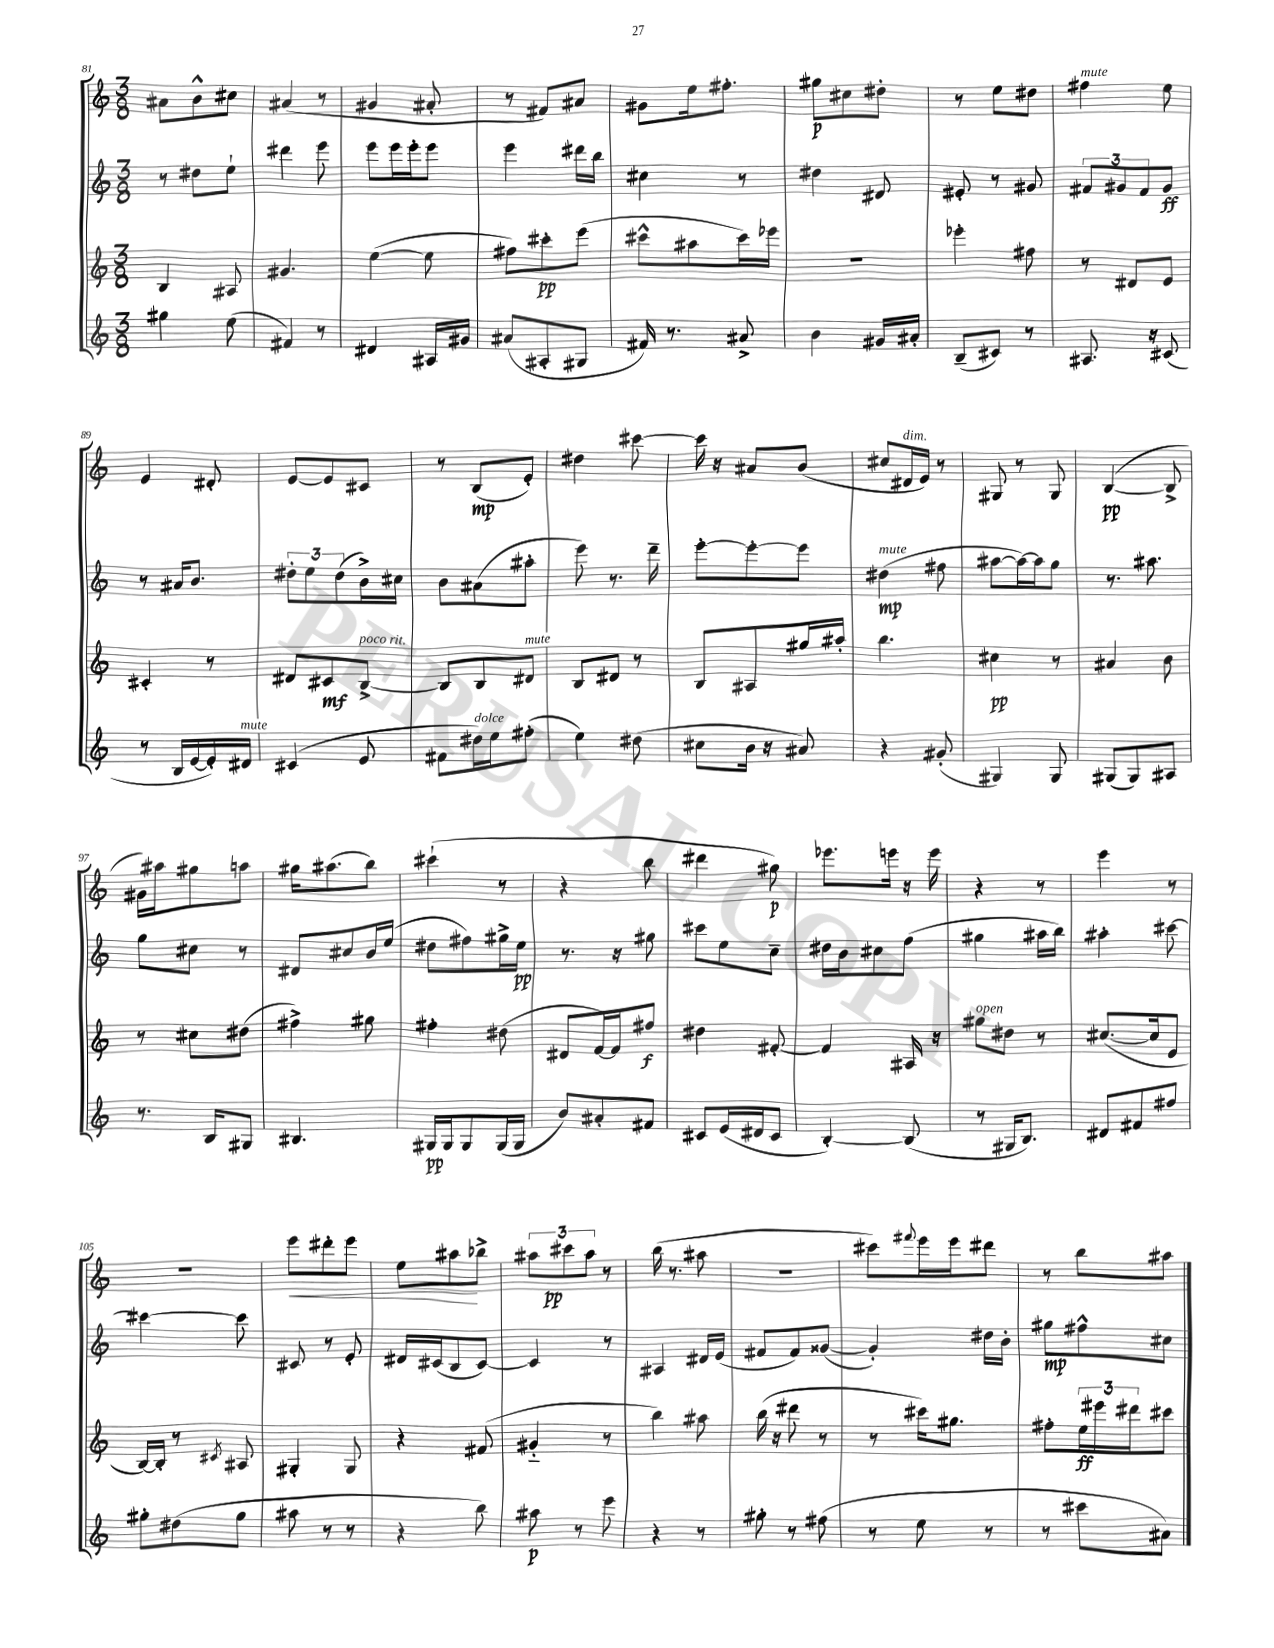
<<
\new StaffGroup <<
\new Staff = "s0" {
    \clef treble \key c \major \numericTimeSignature \time 3/8
    ais'8 b'8-^ cis''8 |
    ais'4( r8 |
    gis'4 ais'8-. |
    r8 fis'8) ais'8 |
    gis'8 e''16 fis''8.-. |
    gis''8\p cis''8 dis''8-. |
    r8 e''8 dis''8 |
    fis''4^\markup { \italic "mute" } e''8 |
    e'4 dis'8-. |
    e'8~ e'8 cis'8 |
    r8 b8\mp( e'8-.) |
    dis''4 cis'''8~ |
    cis'''16 r16 ais'8 b'8( |
    cis''8 dis'16^\markup { \italic "dim." } e'16) r8 |
    gis8 r8 gis8 |
    b4~\pp( b8-> |
    gis'16) ais''16 gis''8 a''8 |
    gis''16 ais''8.( b''8) |
    cis'''4-!( r8 |
    r4 b''8 |
    dis'''4 gis''8\p) |
    ees'''8. e'''16 r16 e'''16 |
    r4 r8 |
    e'''4 r8 |
    R4. |
    e'''8\< dis'''8-. e'''8 |
    e''8 ais''8\! bes''8-> |
    \tuplet 3/2 { ais''8 cis'''8\pp ais''8 } r8 |
    b''16( r8. ais''8 |
    R4. |
    cis'''8) \appoggiatura { fis'''8 } e'''16 e'''16 dis'''8 |
    r8 b''8 ais''8 \bar "|." |
}
\new Staff = "s1" {
    \clef treble \key c \major \numericTimeSignature \time 3/8
    r8 dis''8 e''8-! |
    dis'''4 e'''8 |
    e'''8 e'''16 e'''16-. e'''8 |
    e'''4 dis'''16 b''16 |
    cis''4 r8 |
    dis''4 dis'8 |
    eis'8-. r8 gis'8 |
    \tuplet 3/2 { fis'8 gis'8 fis'8 } gis'8\ff |
    r8 ais'16 b'8. |
    \tuplet 3/2 { dis''8-. e''8 dis''8( } b'16->) cis''16 |
    b'8 ais'8( ais''8-. |
    e'''8) r8. d'''16-- |
    e'''8~-. e'''8~-. e'''8 |
    dis''4\mp^\markup { \italic "mute" }( fis''8 |
    ais''8~ ais''16~) ais''16 g''8 |
    r8. ais''8. |
    g''8 cis''8 r8 |
    dis'8 cis''8 b'16 e''16( |
    dis''8 fis''8) gis''16-> e''16\pp |
    r8. r16 gis''8 |
    cis'''8 e''8 c''8-- |
    dis''16 b'16 cis''8 f''8( |
    gis''4 ais''16 b''16) |
    ais''4-. cis'''8~ |
    cis'''4~ cis'''8 |
    cis'8 r8 e'8-. |
    dis'16 cis'16( b8 cis'8~) |
    cis'4 r8 |
    ais4 dis'16 e'16( |
    fis'8 fis'8) gisis'8~( |
    gisis'4-.) dis''16 b'16-. |
    gis''8\mp fis''8-^ cis''8 \bar "|." |
}
\new Staff = "s2" {
    \clef treble \key c \major \numericTimeSignature \time 3/8
    b4 ais8 |
    gis'4. |
    e''4~( e''8 |
    fis''8) cis'''8-.\pp e'''8( |
    cis'''8-^ ais''8 cis'''16) ees'''16 |
    R4. |
    ees'''4-. fis''8 |
    r8 dis'8 e'8 |
    cis'4-. r8 |
    dis'8 cis'8\mf b8~->^\markup { \italic "poco rit." } |
    b8 b8 dis'8^\markup { \italic "mute" } |
    b8 dis'8 r8 |
    b8 ais8 gis''16 ais''16-. |
    b''4. |
    cis''4\pp r8 |
    ais'4 b'8 |
    r8 cis''8 dis''8( |
    fis''4->) gis''8 |
    fis''4-. dis''8( |
    dis'8 f'16~) f'16 fis''8\f |
    dis''4 fis'8~-. |
    fis'4 ais16 r16 |
    gis''8^\markup { \italic "open" } dis''8 r8 |
    cis''8.~( cis''16 e'8 |
    b16~) b16-. r8 \acciaccatura { cis'8 } ais8 |
    gis4-. gis8 |
    r4 fis'8( |
    gis'4-_ r8 |
    b''4) ais''8 |
    b''16( r16 dis'''8 r8 |
    r8 cis'''16) gis''8. |
    fis''8-. \tuplet 3/2 { e''16\ff eis'''16 dis'''16 } cis'''8 \bar "|." |
}
\new Staff = "s3" {
    \clef treble \key c \major \numericTimeSignature \time 3/8
    gis''4 e''8( |
    fis'4) r8 |
    dis'4 ais16 gis'16 |
    ais'8( ais8-. gis8 |
    fis'16) r8. ais'8-> |
    b'4 gis'16 ais'16-. |
    b8--( cis'8) r8 |
    ais8. r16 cis'8( |
    r8 b16 e'16~ e'16-.) dis'16^\markup { \italic "mute" } |
    cis'4( e'8 |
    fis'8 dis''16^\markup { \italic "dolce" }) e''16 fis''8-.( |
    e''4) dis''8( |
    cis''8 b'16 r16 ais'8) |
    r4 gis'8-.( |
    gis4) gis8 |
    gis8( gis8) ais8 |
    r8. b16 gis8 |
    bis4. |
    gis16\pp gis16 gis8 gis16( gis16 |
    b'8) ais'8-. fis'8 |
    cis'8 e'16( dis'16 cis'8 |
    b4~-.) b8( |
    r8 gis16 b8.) |
    dis'8 fis'8 fis''8 |
    gis''8-. dis''8( gis''8 |
    ais''8 r8 r8 |
    r4 b''8) |
    ais''8\p r8 e'''8 |
    r4 r8 |
    gis''8-. r8 fis''8( |
    r8 e''8 r8 |
    r8 cis'''8 ais'8) \bar "|." |
}
>>
>>
\layout { \context { \Score currentBarNumber = #81 } }
